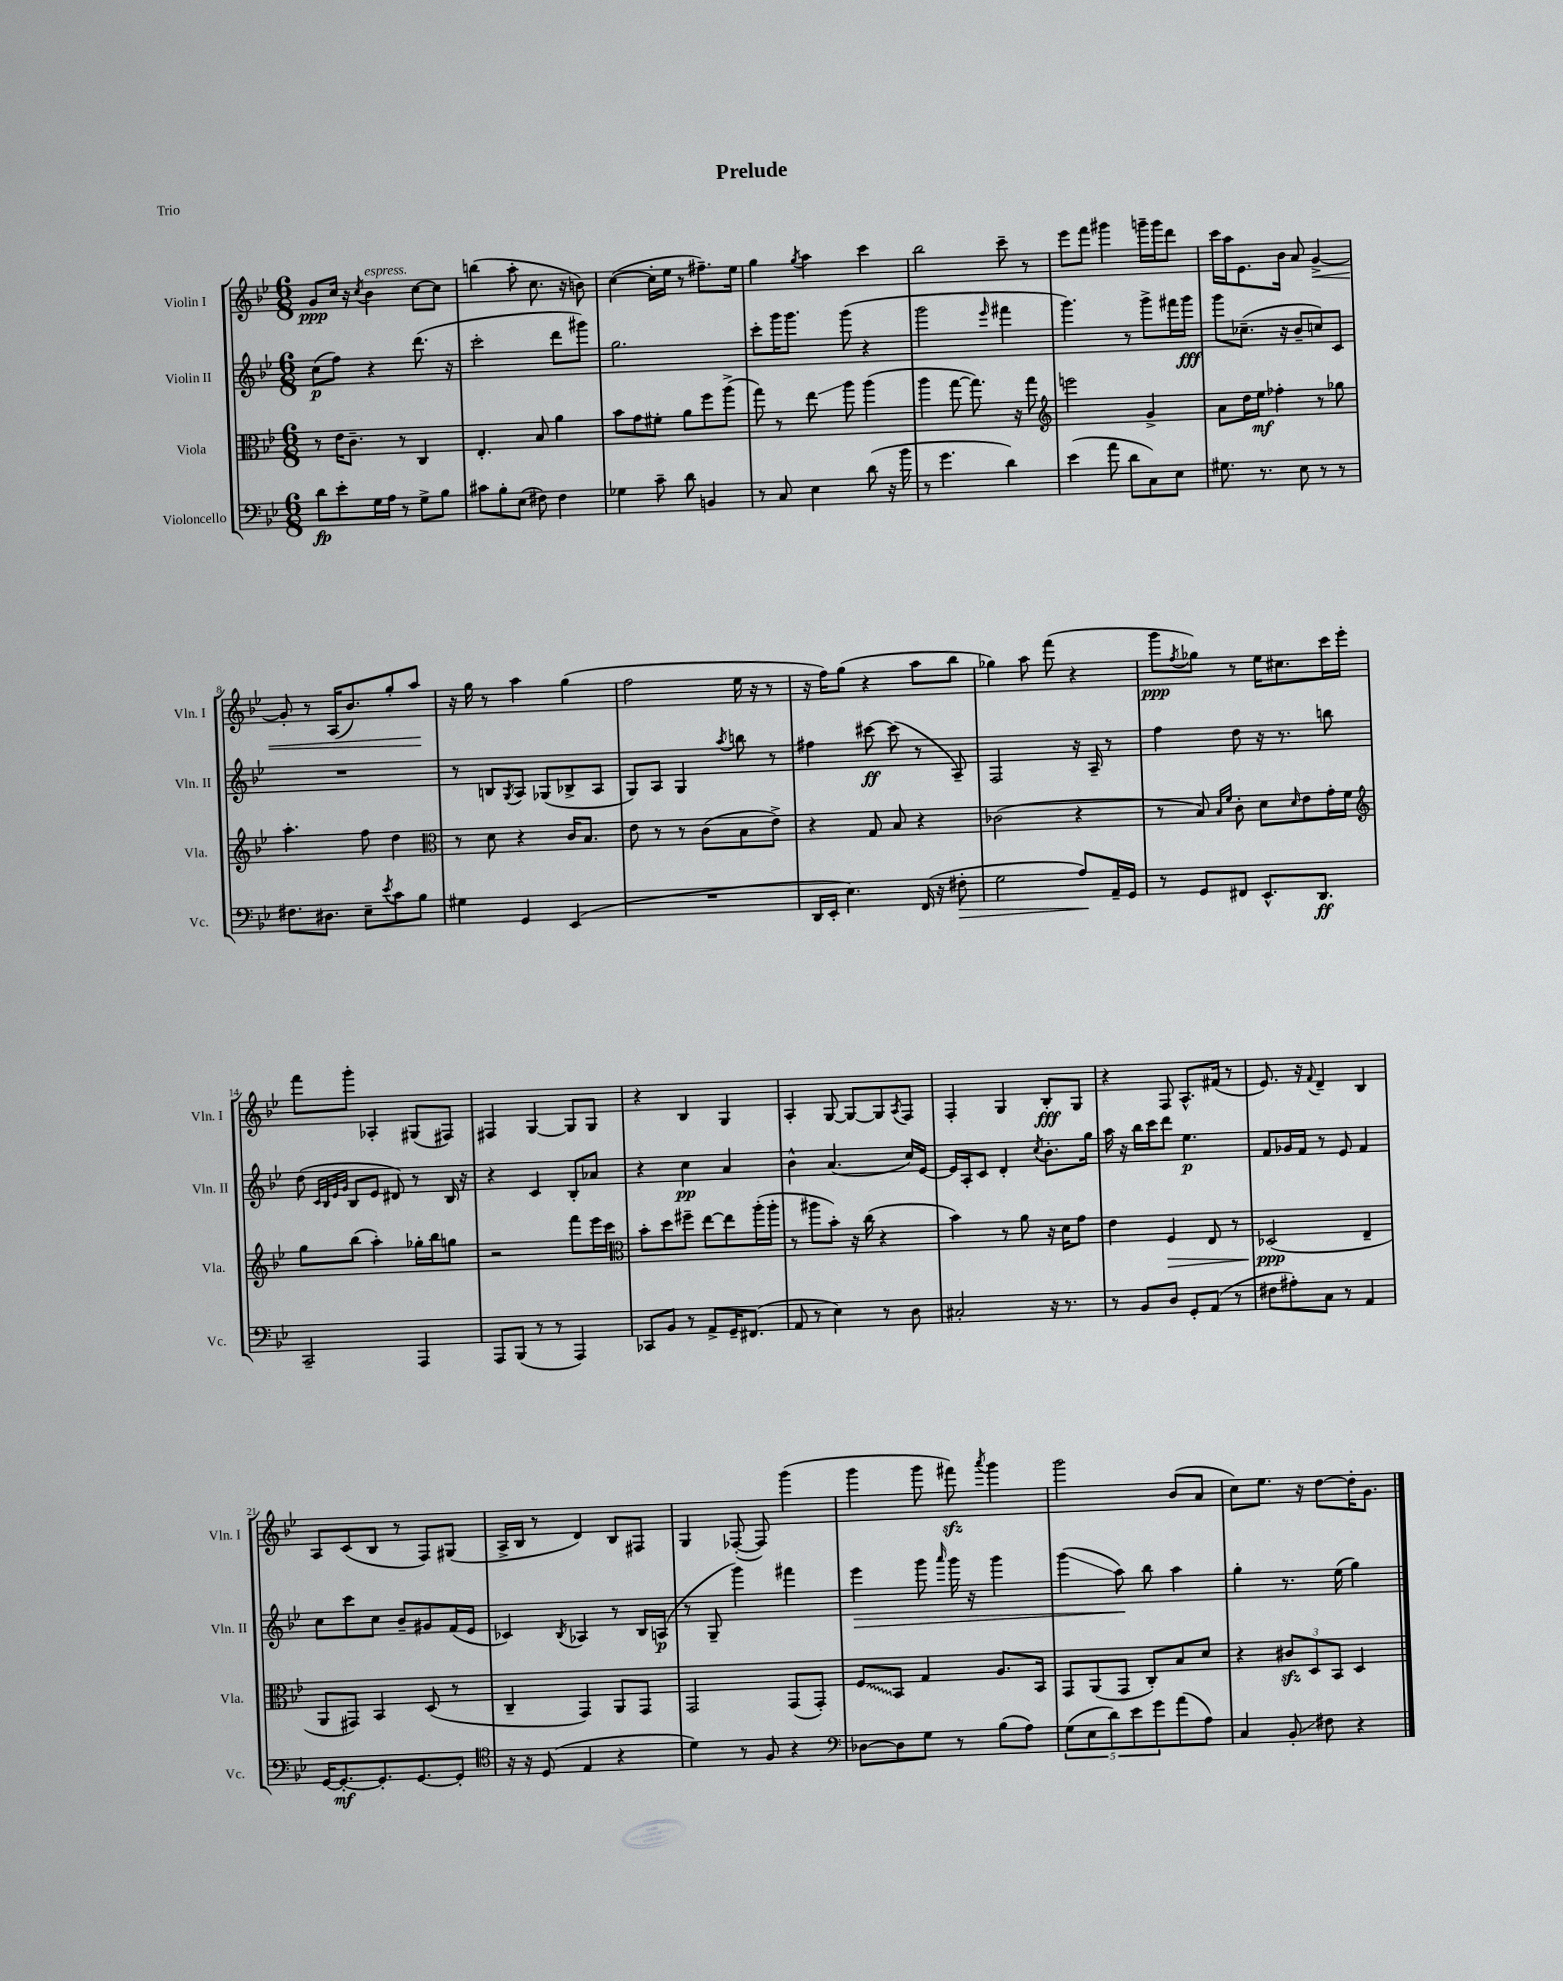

**kern	**kern	**kern	**kern
*staff4	*staff3	*staff2	*staff1
*clefF4	*clefC3	*clefG2	*clefG2
*k[b-e-]	*k[b-e-]	*k[b-e-]	*k[b-e-]
*M6/8	*M6/8	*M6/8	*M6/8
8d	8r	(8cc	8g
8e-'	16e-	8ff)	16cc
.	8.c~	.	16r
.	.	.	8qcc
16G	.	4r	4b-
16A	.	.	.
8r	8r	.	.
8G^	4C	(8.ddd	[8cc
8B-	.	.	8cc]
.	.	16r	.
=	=	=	=
8c#	4.E-'	2ccc'	(4bb
8B-'	.	.	.
(8E-	.	.	8aa'
8F#)	8B-	.	8.cc
4F#	4a	8ddd	.
.	.	.	16r
.	.	8ggg#)	8b)
=	=	=	=
4G-	8b-	2.gg	([4cc
.	8g	.	.
8c~	8f#'	.	16cc']
.	.	.	16ee-
8d	8a	.	8r
4BB	8ff	.	8.ff#~)
.	(8aa^	.	.
.	.	.	16ee-
=	=	=	=
8r	8gg)	8ccc'	4gg
8C	8r	16ggg	.
.	.	8.ggg	.
.	.	.	8qgg
4E-	8ee-	.	4aa
.	8aa	(8ggg	.
(8d	(4aa	4r	4ccc
16r	.	.	.
16b-	.	.	.
=	=	=	=
8r	4aa	2ggg	2bb-
4.g	.	.	.
.	[8gg	.	.
.	8.gg])	.	.
.	.	16qqeee-	.
4d)	.	4fff#	8ccc~
.	16r	.	.
.	8gg	.	8r
=	=	=	=
*	*clefG2	*	*
(4e-	2eee	4.ggg)	8eee-
.	.	.	8fff
8a	.	.	4ggg#
8d	.	8r	.
8C)	4g^	8ggg^	16ggg~
.	.	.	16ggg
8E-	.	16fff#	8ddd
.	.	16ggg	.
=	=	=	=
8.G#	8a	8ggg	16ccc
.	.	.	16aa
.	16dd	(8.cc-~	8.e-
8.r	16ee-	.	.
.	4ff-'	.	.
.	.	16r	16b-
8E-	.	8b-~	8a
8r	8r	8cc)	[4g^
8r	8gg-	8c	.
=	=	=	=
8.F#	4.aa'	2.r	8g']
.	.	.	8r
8.D#	.	.	.
.	.	.	(16A
.	.	.	8.b-)
8E-~	8ff	.	.
8qe-	.	.	.
8c	4dd	.	8gg'
8B-	.	.	8aa
=	=	=	=
*	*clefC3	*	*
4G#	8r	8r	16r
.	.	.	16gg
.	8d	8B	8r
.	.	8qG	.
4GG	4r	8A	4aa
.	.	(8G-	.
(4EE-	16c	8B-^	(4gg
.	8.B-	.	.
.	.	8A	.
=	=	=	=
2.r	8e-	8G)	2ff
.	8r	8A	.
.	8r	4G	.
.	(8c	.	.
.	.	8qaa	.
.	8B-	8bb	16ee-
.	.	.	16r
.	8e-^)	8r	8r
=	=	=	=
16DD	4r	4ff#	16r
16EE-'	.	.	16ff)
4.E-)	.	.	(8gg
.	8G	[8ccc#	4r
.	8B-	(8ccc#]	.
(16FF	4r	8r	8aa
16r	.	.	.
8F#'	.	8A~)	8bb-
=	=	=	=
2G	(2c-	2F	4gg-)
.	.	.	8aa
.	.	.	(8fff
8A)	4r	16r	4r
.	.	16A~	.
16AA~	.	8r	.
16GG	.	.	.
=	=	=	=
8r	8r	4ff	8ggg
.	.	.	8qff
8GG	8B-)	.	8gg-)
.	16qqB-	.	.
.	16qqf	.	.
8FF#	8c'	8dd	8r
8.EE-^^	8d	16r	16ee-
.	.	8.r	8.cc#
.	16qqd	.	.
.	8e-	.	.
8.DD	.	.	.
.	16g'	8bb	16ccc
.	16f	.	16eee-'
=	=	=	=
*	*clefG2	*	*
2CC~	8gg	(8dd	8fff
.	.	32qqc	.
.	.	32qqB-	.
.	.	32qqe-	.
.	.	32qqg	.
.	(8bb-	8B-	8ggg'
.	4aa')	8e-	4A-'
.	.	8d#)	.
4AAA	16gg-'	8r	(8G#
.	16bb-	.	.
.	8gg	16B-	8F#)
.	.	16r	.
=	=	=	=
8AAA	2r	4r	4F#
(8BBB-	.	.	.
8r	.	4c	[4G
8r	.	.	.
4AAA)	8fff	8B-'	8G]
.	16eee-	8a-	8G
.	16ccc	.	.
=	=	=	=
*	*clefC3	*	*
8CC-	8b-'	4r	4r
8BB-	8dd	.	.
8r	8ff#~	4cc	4B-
8AA^	[8ee-	.	.
16GG~	8ee-]	4a	4G
(8.FF#	.	.	.
.	(16aa'	.	.
.	16aa'	.	.
=	=	=	=
8AA	8r	4b-^^	4A'
8r	8aa#	.	.
4E-)	8b-')	(4.a	[8G
.	16r	.	8G_
.	(16cc	.	.
8r	4r	.	8G]
.	.	.	8qA
8D	.	16cc)	8F
.	.	[16e-	.
=	=	=	=
2C#'	4b-)	16e-]	4F'
.	.	16A'	.
.	.	8c	.
.	8r	4d'	4G
.	8a	.	.
.	.	8qcc	.
16r	16r	8.b-'	8B-'
8.r	16d	.	.
.	8g	.	8G
.	.	16gg	.
=	=	=	=
8r	4e-	16aa	4r
.	.	16r	.
8BB-	.	16bb-	.
.	.	16ccc	.
8D	4F	8ddd	8F
8GG'	.	4.ee-	8.A^^
(8AA	8E-	.	.
.	.	.	(16f#
8r	8r	.	8r
=	=	=	=
8F#	(2D-	8f	8.e-)
8A#')	.	16g-	.
.	.	16f	16r
.	.	.	8qqf
8C	.	8r	4d~
8r	.	8e-	.
4AA	4E-~	4f	4B-
=	=	=	=
[16GG	8AA	8cc	8A
8.GG'_	.	.	.
.	8GG#)	8ccc	(8c
8.GG']	4BB-	8cc	8B-
.	.	8b-~	8r
[8.GG	.	.	.
.	(8D	8g#	8F)
8GG']	8r	(16f	(8G#
.	.	16e-	.
=	=	=	=
*clefC4	*	*	*
16r	4C~	4c-)	16A^
16r	.	.	16B-
(8D	.	.	8r
.	.	8qB-	.
4E-	4GG)	4A-	4d)
4r	8AA	8r	8B-
.	8GG	16B-	8F#
.	.	(16A	.
=	=	=	=
4d)	2GG	8r	4G
.	.	8G~	.
8r	.	4ggg)	([8F-'
8F	.	.	8F-])
4r	(8GG	4fff#	(4ggg
.	8GG')	.	.
=	=	=	=
*clefF4	*	*	*
[8D-	8F	4eee-	4ggg
8D-]	8BB-	.	.
8G	4G	8ggg	8ggg
.	.	16qqaaa	.
8r	.	16ggg	8fff#)
.	.	16r	.
.	.	.	8qaaa
(8B-	8.A	4ggg	4ggg
8A)	.	.	.
.	16BB-	.	.
=	=	=	=
(10G	8GG	(4ggg	2ggg
10E-	.	.	.
.	(8AA	.	.
10d)	.	.	.
.	8GG	8aa)	.
10e-	.	.	.
.	8C')	8bb-	.
10g	.	.	.
(8a	8B-	4aa	(8b-
8A)	8d	.	8a
=	=	=	=
4C	4r	4gg'	8cc)
.	.	.	8.ee-
8BB-'	12c#	8.r	.
.	.	.	16r
.	12D	.	.
8F#	.	.	[8dd
.	12BB-	.	.
.	.	(16ee-	.
4r	4D	4gg)	16dd']
.	.	.	8.g
==	==	==	==
*-	*-	*-	*-
